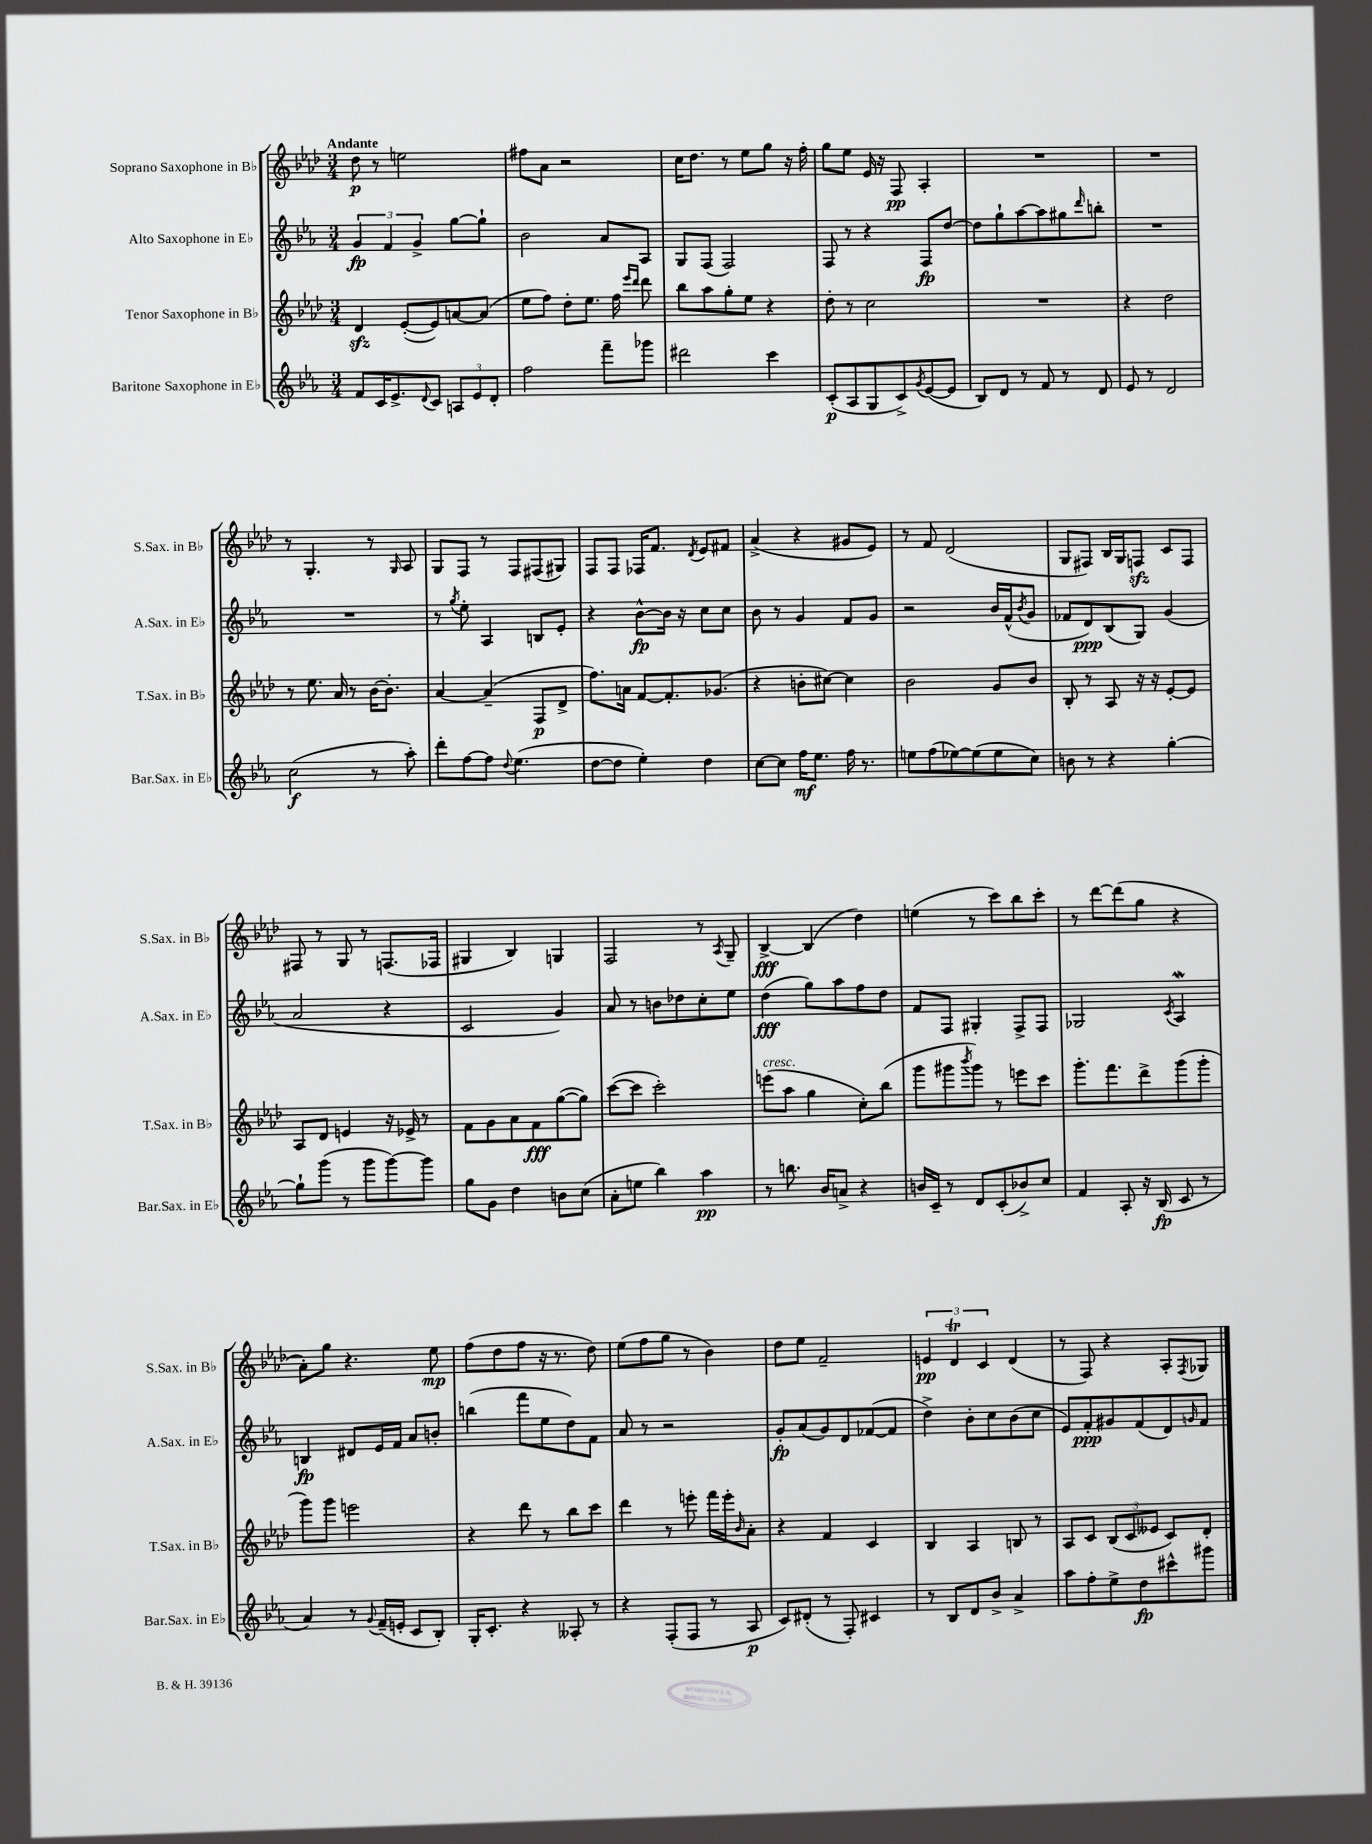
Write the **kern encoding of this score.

**kern	**dynam	**kern	**dynam	**kern	**dynam	**kern	**dynam
*part4	*part4	*part3	*part3	*part2	*part2	*part1	*part1
*staff4	*staff4	*staff3	*staff3	*staff2	*staff2	*staff1	*staff1
*I"Baritone Saxophone in E♭	*	*I"Tenor Saxophone in B♭	*	*I"Alto Saxophone in E♭	*	*I"Soprano Saxophone in B♭	*
*I'Bar.Sax. in E♭	*	*I'T.Sax. in B♭	*	*I'A.Sax. in E♭	*	*I'S.Sax. in B♭	*
*clefG2	*	*clefG2	*	*clefG2	*	*clefG2	*
*k[b-e-a-]	*	*k[b-e-a-d-]	*	*k[b-e-a-]	*	*k[b-e-a-d-]	*
*M3/4	*	*M3/4	*	*M3/4	*	*M3/4	*
=1	=1	=1	=1	=1	=1	=1	=1
!	!	!	!	!	!	!LO:TX:a:B:t=Andante	!
8f/L	.	4d-zz/	.	6g/	fp	8dd-\	p
16c/K	.	.	.	.	.	8r	.
.	.	.	.	6f/	.	.	.
8.e-^/	.	.	.	.	.	.	.
.	.	([8e-'/L	.	.	.	2een\	.
.	.	.	.	6g^/	.	.	.
8qqd/	.	.	.	.	.	.	.
8c/J	.	8e-/])	.	.	.	.	.
12An/L	.	[8an/	.	[8gg\L	.	.	.
12e-/	.	.	.	.	.	.	.
.	.	(8a/J]	.	8gg`\J]	.	.	.
12d'/J	.	.	.	.	.	.	.
=2	=2	=2	=2	=2	=2	=2	=2
2ff\	.	8ee-\L	.	2b-\	.	8ff#X\L	.
.	.	8ff\J)	.	.	.	8a-\J	.
.	.	8dd-'\L	.	.	.	2r	.
.	.	8.ee-\J	.	.	.	.	.
8fff~\L	.	.	.	8a-/L	.	.	.
.	.	16ff\	.	.	.	.	.
.	.	16qqeee-/LL	.	.	.	.	.
.	.	16qqddd-/JJ	.	.	.	.	.
8ggg-X\J	.	8ddd-\	.	8A-/J	.	.	.
=3	=3	=3	=3	=3	=3	=3	=3
2ddd#X\	.	8bb-\L	.	8G/L	.	16cc\KL	.
.	.	.	.	.	.	8.dd-\J	.
.	.	8aa-\	.	(8F/J	.	.	.
.	.	8gg'\	.	2F/)	.	8r	.
.	.	8ee-\J	.	.	.	8ee-\L	.
4ccc\	.	4r	.	.	.	8gg\J	.
.	.	.	.	.	.	16r	.
.	.	.	.	.	.	16ff'\	.
=4	=4	=4	=4	=4	=4	=4	=4
(8c'/L	p	8dd-'\	.	8F/	.	8gg\L	.
8A-/	.	8r	.	8r	.	8ee-\J	.
8G/	.	2cc\	.	4r	.	16e-/	.
.	.	.	.	.	.	16r	.
8c^/)	.	.	.	.	.	8F/	pp
8qg/	.	.	.	.	.	.	.
([8e-/	.	.	.	8F/L	fp	4A-'/	.
8e-/J]	.	.	.	[8dd/J	.	.	.
=5	=5	=5	=5	=5	=5	=5	=5
8B-/L)	.	2.r	.	8dd\L]	.	2.r	.
8d/J	.	.	.	8gg`\	.	.	.
8r	.	.	.	[8aa-\	.	.	.
8f/	.	.	.	8aa-\]	.	.	.
8r	.	.	.	8gg#X\	.	.	.
.	.	.	.	16qqddd/	.	.	.
8d/	.	.	.	8bbn'\J	.	.	.
=6	=6	=6	=6	=6	=6	=6	=6
8e-/	.	4r	.	2.r	.	2.r	.
8r	.	.	.	.	.	.	.
2d/	.	2dd-\	.	.	.	.	.
!!LO:LB:g=z
=7	=7	=7	=7	=7	=7	=7	=7
(2cc\	f	8r	.	2.r	.	8r	.
.	.	8.ee-\	.	.	.	4.G'/	.
.	.	16a-/	.	.	.	.	.
.	.	8r	.	.	.	.	.
8r	.	[16b-\KL	.	.	.	8r	.
.	.	8.b-'\J]	.	.	.	.	.
.	.	.	.	.	.	16qqG/	.
8aa-'\)	.	.	.	.	.	8A-/	.
=8	=8	=8	=8	=8	=8	=8	=8
8ddd'\L	.	[4a-/	.	8r	.	8G/L	.
.	.	.	.	8qgg/	.	.	.
[8ff\	.	.	.	8ee-'\	.	8F/J	.
8ff\J]	.	(4a-~/]	.	4A-/	.	8r	.
8qqdd/	.	.	.	.	.	.	.
(4.ee-\	.	.	.	.	.	8F/L	.
.	.	8F/L	p	8Bn/L	.	(8F#X/	.
.	.	8d-^/J	.	8e-'/J	.	8G#X/J)	.
=9	=9	=9	=9	=9	=9	=9	=9
[8dd\L	.	8.ff\L)	.	4r	.	8F/L	.
8dd\J]	.	.	.	.	.	8F/J	.
.	.	16an\Jk	.	.	.	.	.
4ee-'\)	.	[8f/L	.	[8b-^^\L	fp	16F-X/KL	.
.	.	.	.	.	.	8.f/J	.
.	.	8.f'/]	.	16b-\Jk]	.	.	.
.	.	.	.	16r	.	.	.
.	.	.	.	.	.	8qd-/	.
4dd\	.	.	.	8cc\L	.	8e-/L	.
.	.	(8.g-X/J	.	.	.	.	.
.	.	.	.	8cc\J	.	8f#X/J	.
=10	=10	=10	=10	=10	=10	=10	=10
[8cc\L	.	4r	.	8b-\	.	(4a-^/	.
8cc\J]	.	.	.	8r	.	.	.
16ff\KL	mf	8bn'\L	.	4g/	.	4r	.
8.ee-\J	.	.	.	.	.	.	.
.	.	[8cc#X\J)	.	.	.	.	.
16ff\	.	4cc#\]	.	8f/L	.	8g#X/L	.
8.r	.	.	.	.	.	.	.
.	.	.	.	8g/J	.	8e-/J)	.
=11	=11	=11	=11	=11	=11	=11	=11
8een\L	.	2b-\	.	2r	.	8r	.
(8ff\	.	.	.	.	.	8f/	.
[8ee-X\)	.	.	.	.	.	(2d-/	.
(8ee-\]	.	.	.	.	.	.	.
8ee-\	.	8g/L	.	16b-/LL	.	.	.
.	.	.	.	(16f^^/J	.	.	.
.	.	.	.	8qb-/	.	.	.
8cc\J)	.	8b-/J	.	8g/J	.	.	.
=12	=12	=12	=12	=12	=12	=12	=12
8bn\	.	8B-'/	.	8f-X/L	.	8G/L	.
8r	.	8r	.	8d/)	ppp	8F#X/J)	.
4r	.	8A-/	.	(8B-/	.	16B-/LL	.
.	.	.	.	.	.	16G/J	.
.	.	16r	.	8G/J)	.	8Fnzz/J	.
.	.	16r	.	.	.	.	.
[4gg'\	.	[8e-'/L	.	(4g/	.	8c/L	.
.	.	8e-/J]	.	.	.	8F/J	.
!!LO:LB:g=z
=13	=13	=13	=13	=13	=13	=13	=13
8gg`\L]	.	8A-/L	.	2a-/	.	8F#X/	.
(8ggg\J	.	8d-/J	.	.	.	8r	.
8r	.	4en/	.	.	.	8G/	.
8ggg\L	.	.	.	.	.	8r	.
[8ggg\)	.	16r	.	4r	.	(8.Fn/L	.
.	.	16e-X^/	.	.	.	.	.
8ggg\J]	.	8r	.	.	.	.	.
.	.	.	.	.	.	16F-X/Jk	.
=14	=14	=14	=14	=14	=14	=14	=14
8gg\L	.	8f\L	.	2c/	.	4G#X/	.
8g\J	.	8g\	.	.	.	.	.
4dd\	.	8a-\	.	.	.	4B-/)	.
.	.	8f\	fff	.	.	.	.
8bn\L	.	([8gg\	.	4g/)	.	4Gn/	.
(8cc\J	.	8gg\J])	.	.	.	.	.
=15	=15	=15	=15	=15	=15	=15	=15
8a-'\L	.	([8ccc\L	.	8a-/	.	2F/	.
8een\J	.	8ccc\J]	.	8r	.	.	.
4bb-\)	.	2ccc'\)	.	8bn\L	.	.	.
.	.	.	.	8dd-X\	.	.	.
4aa-\	pp	.	.	8cc'\	.	8r	.
.	.	.	.	.	.	8qA-/	.
.	.	.	.	8ee-\J	.	8G~/	.
=16	=16	=16	=16	=16	=16	=16	=16
!	!	!LO:TX:a:i:t=cresc.	!	!	!	!	!
8r	.	(8eeen\L	.	(4dd\	fff	[4B-^/	fff
8.bbn\	.	8aa-\J	.	.	.	.	.
.	.	4gg\	.	8gg\L)	.	(4B-/]	.
16b-/KL	.	.	.	.	.	.	.
8an^/J	.	.	.	8aa-\	.	.	.
4r	.	8cc'\L)	.	8ff\	.	4dd-\)	.
.	.	(8bb-\J	.	8dd\J	.	.	.
=17	=17	=17	=17	=17	=17	=17	=17
16bn/LL	.	8ggg\L	.	8f/L	.	(4een\	.
16c~/JJ	.	.	.	.	.	.	.
8r	.	8ggg#X\	.	8F/J	.	.	.
.	.	8qbbb-/	.	.	.	.	.
8d/L	.	8ggg#\J)	.	4G#X'/	.	8r	.
(8c'/	.	8r	.	.	.	8ccc\L)	.
8b-X^/)	.	8eeen\L	.	8F^/L	.	8bb-\	.
8cc/J	.	8ccc\J	.	8F/J	.	8ccc'\J	.
=18	=18	=18	=18	=18	=18	=18	=18
4f/	.	8.ggg'\L	.	2G-X/	.	8r	.
.	.	.	.	.	.	[8ddd-\L	.
.	.	8.fff\	.	.	.	.	.
8A-'/	.	.	.	.	.	(8ddd-\]	.
16r	.	8ddd-^\	.	.	.	8gg\J	.
(16B-/	fp	.	.	.	.	.	.
.	.	.	.	8qc/	.	.	.
8c/	.	(8ggg\	.	4A-w/	.	4r	.
8r	.	8ggg'\J	.	.	.	.	.
!!LO:LB:g=z
=19	=19	=19	=19	=19	=19	=19	=19
4a-/)	.	8ggg\L)	.	4Bn/	fp	8a-'\L)	.
.	.	8ggg\J	.	.	.	8gg\J	.
8r	.	2eeen\	.	8d#X/L	.	4.r	.
8qqg/	.	.	.	.	.	.	.
(16f~/LL	.	.	.	16e-/L	.	.	.
16en'/JJ	.	.	.	16f/JJ	.	.	.
8c/L	.	.	.	8a-/L	.	.	.
8B-'/J)	.	.	.	8bn'/J	.	8ee-\	mp
=20	=20	=20	=20	=20	=20	=20	=20
16G'/KL	.	4r	.	(4bbn\	.	(8ff\L	.
8.c'/J	.	.	.	.	.	.	.
.	.	.	.	.	.	8dd-\	.
4r	.	8ddd-\	.	8fff\L	.	8ff\J	.
.	.	8r	.	8ee-\	.	16r	.
.	.	.	.	.	.	8.r	.
8A--X'/	.	8bb-\L	.	8dd\)	.	.	.
8r	.	8ccc\J	.	8f\J	.	8dd-\)	.
=21	=21	=21	=21	=21	=21	=21	=21
4r	.	4ddd-\	.	8a-/	.	(8ee-\L	.
.	.	.	.	8r	.	8ff\	.
(8F'/L	.	8r	.	2r	.	8gg\J	.
8F/J	.	8eeen'\	.	.	.	8r	.
8r	.	16fff\LL	.	.	.	4b-\)	.
.	.	16eee'\J	.	.	.	.	.
.	.	16qqb-/	.	.	.	.	.
8A-/	p	8a-'\J	.	.	.	.	.
=22	=22	=22	=22	=22	=22	=22	=22
8c/L)	.	4r	.	8g'/L	fp	8dd-\L	.
(8d#X'/J	.	.	.	(8a-/	.	8ee-\J	.
8r	.	4f/	.	8g/)	.	2f~/	.
8F'/)	.	.	.	8d/	.	.	.
4c#X/	.	4c/	.	([8f-X/	.	.	.
.	.	.	.	8f-/J]	.	.	.
=23	=23	=23	=23	=23	=23	=23	=23
8r	.	4B-/	.	4dd^\)	.	6en/	pp
8B-/L	.	.	.	.	.	.	.
.	.	.	.	.	.	6d-T/	.
8d/	.	4A-/	.	8b-'\L	.	.	.
.	.	.	.	.	.	6c/	.
8b-^/J	.	.	.	8cc\	.	.	.
4a-^/	.	8Bn/	.	(8b-\	.	(4d-/	.
.	.	8r	.	8cc\J	.	.	.
=24	=24	=24	=24	=24	=24	=24	=24
8aa-\L	.	8A-/L	.	8e-/L)	.	8r	.
8ff'\	.	8c/J	.	8f'/	ppp	8F/)	.
8ee-^\	.	(12B-/L	.	8g#X/	.	4r	.
.	.	12c/	.	.	.	.	.
8dd\	fp	.	.	(8f/	.	.	.
.	.	12e--X/J	.	.	.	.	.
8ccc#X^^\	.	8c/L)	.	8d/)	.	8A-'/L	.
.	.	.	.	16qqgn/	.	8qF/	.
8ggg#X\J	.	8d-'/J	.	8f/J	.	8G-X/J	.
==	==	==	==	==	==	==	==
*-	*-	*-	*-	*-	*-	*-	*-
